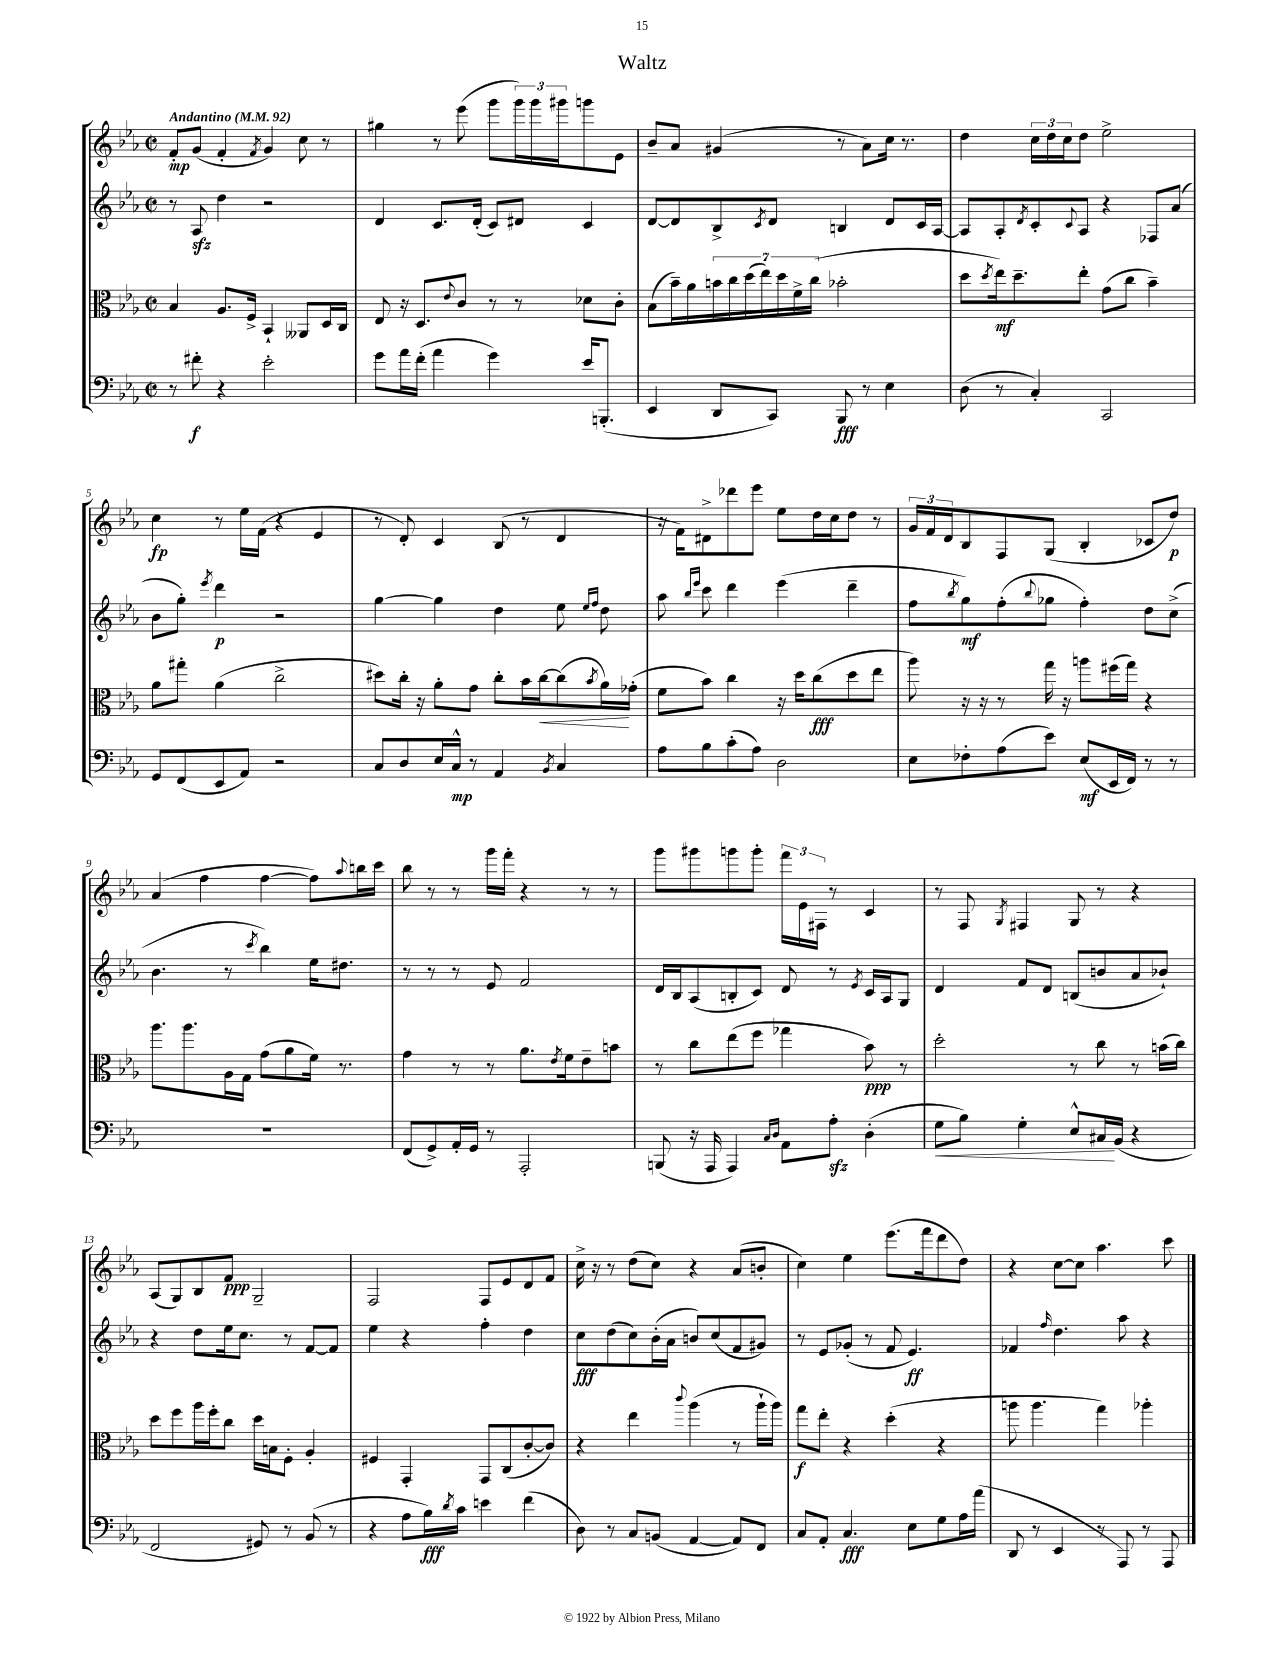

**kern	**kern	**kern	**kern
*staff4	*staff3	*staff2	*staff1
*clefF4	*clefC3	*clefG2	*clefG2
*k[b-e-a-]	*k[b-e-a-]	*k[b-e-a-]	*k[b-e-a-]
*M2/2	*M2/2	*M2/2	*M2/2
*met(c|)	*met(c|)	*met(c|)	*met(c|)
*MM92	*MM92	*MM92	*MM92
8r	4B-/	8r	8f'/L
8f#'\	.	8A-/	(8g/J
4r	8.A-/L	4dd\	4f'/
.	16F^/Jk	.	.
.	.	.	8qf/
2e-'\	4BB-`/	2r	4g/)
.	8AA--/L	.	8cc\
.	16D/L	.	8r
.	16C/JJ	.	.
=	=	=	=
8g\L	8E-/	4d/	4gg#\
16a-\L	16r	.	.
(16f'\JJ	8.D/L	.	.
4a-\	.	8.c/L	8r
.	8qqe-/	.	.
.	8c/J	.	(8eee-\
.	.	(16d'/Jk	.
4g\)	8r	8c/L)	8ggg\L
.	8r	8d#/J	24ggg\L)
.	.	.	24ggg\
.	.	.	24ggg#\J
16e-/LK	8d-\L	4c/	8ggg\
(8.BBB'/J	.	.	.
.	8c'\J	.	8e-\J
=	=	=	=
4EE-/	(8B-\L	[8d/L	8b-~/L
.	16b-~\L)	8d/]	8a-/J
.	16a-\	.	.
8DD/L	28b\	8B-^/	(4g#/
.	28cc\	.	.
.	(28dd\	.	.
.	28ee-\)	.	.
.	.	8qc/	.
8CC/J)	.	8d/J	.
.	28dd\	.	.
.	28f^\	.	.
.	(28cc\JJ	.	.
8BBB-/	2b-'\	4B/	8r
8r	.	.	8a-\L)
4E-\	.	8d/L	16cc\Jk
.	.	.	8.r
.	.	16c/L	.
.	.	[16A-/JJ	.
=	=	=	=
(8D\	8dd\L	8A-/]L	4dd\
.	8qdd/	.	.
8r	16ee-\k)	8A-'/	.
.	8.dd~\	.	.
.	.	8qd/	.
4C'/)	.	8c'/	24cc\LL
.	.	.	24dd\
.	.	.	24cc\J
.	.	8qqc/	.
.	8ee-'\J	8A-/J	8dd\J
2CC/	(8g\L	4r	2ee-^\
.	8cc\J	.	.
.	4b-~\)	8F-/L	.
.	.	(8a-/J	.
=	=	=	=
8GG/L	8a-\L	8b-\L	4cc\
(8FF/	8gg#'\J	8gg'\J)	.
.	.	8qeee-/	.
8EE-/	(4a-\	4ddd\	8r
8AA-/J)	.	.	16ee-\LL
.	.	.	(16f\JJ
2r	2cc^\	2r	4r
.	.	.	4e-/
=	=	=	=
8C/L	8dd#\L)	[4gg\	8r
8D/	16cc'\Jk	.	8d'/)
.	16r	.	.
16E-/L	8a-'\L	4gg\]	4c/
16C^^/JJ	.	.	.
8r	8g\J	.	.
4AA-/	8cc'\L	4dd\	(8B-/
.	16b-\L	.	8r
.	[16cc\J	.	.
8qBB-/	.	.	.
4C/	(8cc\]	8ee-\	4d/
.	.	16qqee-/LL	.
.	8qb-/	16qqff/JJ	.
.	16a-\L)	8dd\	.
.	(16g-'\JJ	.	.
=	=	=	=
8A-\L	8f\L	8aa-\	16r
.	.	.	16f\LK)
.	.	16qqbb-/LL	.
.	.	16qqeee-/JJ	.
8B-\	8b-\J)	8ccc\	8d#^\
(8c'\	4cc\	4ddd\	8ddd-\
8A-\J)	.	.	8eee-\J
2D\	16r	(4eee-\	8ee-\L
.	16dd\LK	.	.
.	(8cc\	.	16dd\L
.	.	.	16cc\J
.	8dd\	4ddd~\	8dd\J
.	8ee-\J	.	8r
=	=	=	=
8E-\L	8aa-\)	8ff\L	24g/LL
.	.	.	24f/
.	.	.	24d/J
.	.	8qbb-/	.
8F-'\	16r	8gg\)	8B-/
.	16r	.	.
(8A-\	8r	(8ff'\	8F/
.	.	8qqbb-/	.
8e-\J)	16gg\	8gg-\J	(8G/J
.	16r	.	.
(8E-/L	8aa\L	4ff'\)	4B-'/
16EE-/L	(16ff#\L	.	.
16FF/JJ)	16gg\JJ)	.	.
8r	4r	8dd\L	8c-/L
8r	.	(8cc^\J	8dd/J)
=	=	=	=
1r	8.aa-\L	4.b-\	(4a-/
.	8.aa-\	.	.
.	.	.	4ff\
.	16A-\L	8r	.
.	16G\JJ	.	.
.	.	8qccc/	.
.	(8g\L	4bb-\)	[4ff\
.	8a-\	.	.
.	16f\Jk)	16ee-\LK	8ff\]L)
.	8.r	8.dd#\J	.
.	.	.	8qqaa-/
.	.	.	16bb\L
.	.	.	16ccc\JJ
=	=	=	=
(8FF/L	4g\	8r	8bb-\
8GG^/)	.	8r	8r
16AA-'/L	8r	8r	8r
16GG/JJ	.	.	.
8r	8r	8e-/	16ggg\LL
.	.	.	16fff'\JJ
2AAA-'/	8.a-\L	2f/	4r
.	8qe-/	.	.
.	16f\k	.	.
.	8e-~\	.	8r
.	8b\J	.	8r
=	=	=	=
(8BBB/	8r	16d/LL	8ggg\L
.	.	16B-/J	.
16r	8cc\L	(8A-/	8ggg#\
16AAA-/	.	.	.
4AAA-/)	(8ee-\	8B'/	8ggg\
.	8ff\J	8c/J)	8ggg'\J
16qqC/LL	.	.	.
16qqD/JJ	.	.	.
8AA-\L	4gg-\	8d/	24fff\LL
.	.	.	24e-\
.	.	.	24F#\JJ
8A-'\J	.	8r	8r
.	.	8qe-/	.
(4D'\	8b-\)	16c/LL	4c/
.	.	16A-/J	.
.	8r	8G/J	.
=	=	=	=
8G\L	2dd'\	4d/	8r
8B-\J)	.	.	8F/
.	.	.	8qG/
4G'\	.	8f/L	4F#/
.	.	8d/J	.
8E-^^/L	8r	(8B/L	8G/
16C#/L	8cc\	8b/	8r
(16BB-/JJ	.	.	.
4r	8r	8a-/	4r
.	(16b\LL	8b-`/J)	.
.	16cc\JJ)	.	.
=	=	=	=
2FF/	8dd\L	4r	(8A-/L
.	8ff\	.	8G/)
.	16aa-\L	8dd\L	8B-/
.	16ff'\J	.	.
.	8cc\J	16ee-\k	8f/J
.	.	8.cc\J	.
8GG#/)	16dd\LL	.	2G~/
.	16B\J	.	.
8r	8F'\J	8r	.
(8BB-/	4A-'/	[8f/L	.
8r	.	8f/]J	.
=	=	=	=
4r	4F#/	4ee-\	2F/
8A-\L	4GG'/	4r	.
16B-\L)	.	.	.
8qd/	.	.	.
16c\JJ	.	.	.
4e\	8GG/L	4ff'\	8F/L
.	(8C/	.	8e-/
(4f\	[8c'/	4dd\	8d/
.	8c/]J)	.	8f/J
=	=	=	=
8D\)	4r	8cc\L	16cc^\
.	.	.	16r
8r	.	(8dd\	8r
8C/L	4ee-\	8cc\)	(8dd\L
(8BB/J	.	(16b-'\L	8cc\J)
.	.	16a-\JJ	.
.	8qqccc/	.	.
[4AA-/	(4aa-\	8b/L)	4r
.	.	(8cc/	.
8AA-/]L)	8r	8f/	(8a-/L
8FF/J	16aa-`\LL	8g#/J)	8b'/J
.	16aa-\JJ)	.	.
=	=	=	=
8C/L	8gg\L	8r	4cc\)
8AA-'/J	8ee-'\J	8e-/L	.
4.C/	4r	(8g-'/J	4ee-\
.	.	8r	.
.	(4dd'\	8f/	(8.eee-\L
8E-\L	.	4.e-/)	.
.	.	.	16fff\k
8G\	4r	.	8ddd\
16A-\L	.	.	8dd\J)
(16a-\JJ	.	.	.
=	=	=	=
8DD/	8aa\	4f-/	4r
8r	4.aa\	.	.
.	.	16qqff/	.
4EE-/	.	4.dd\	[8cc\L
.	.	.	8cc\]J
8r	4gg\)	.	4.aa-\
8AAA-/)	.	8aa-\	.
8r	4aa-'\	4r	.
8AAA-/	.	.	8ccc\
==	==	==	==
*-	*-	*-	*-
